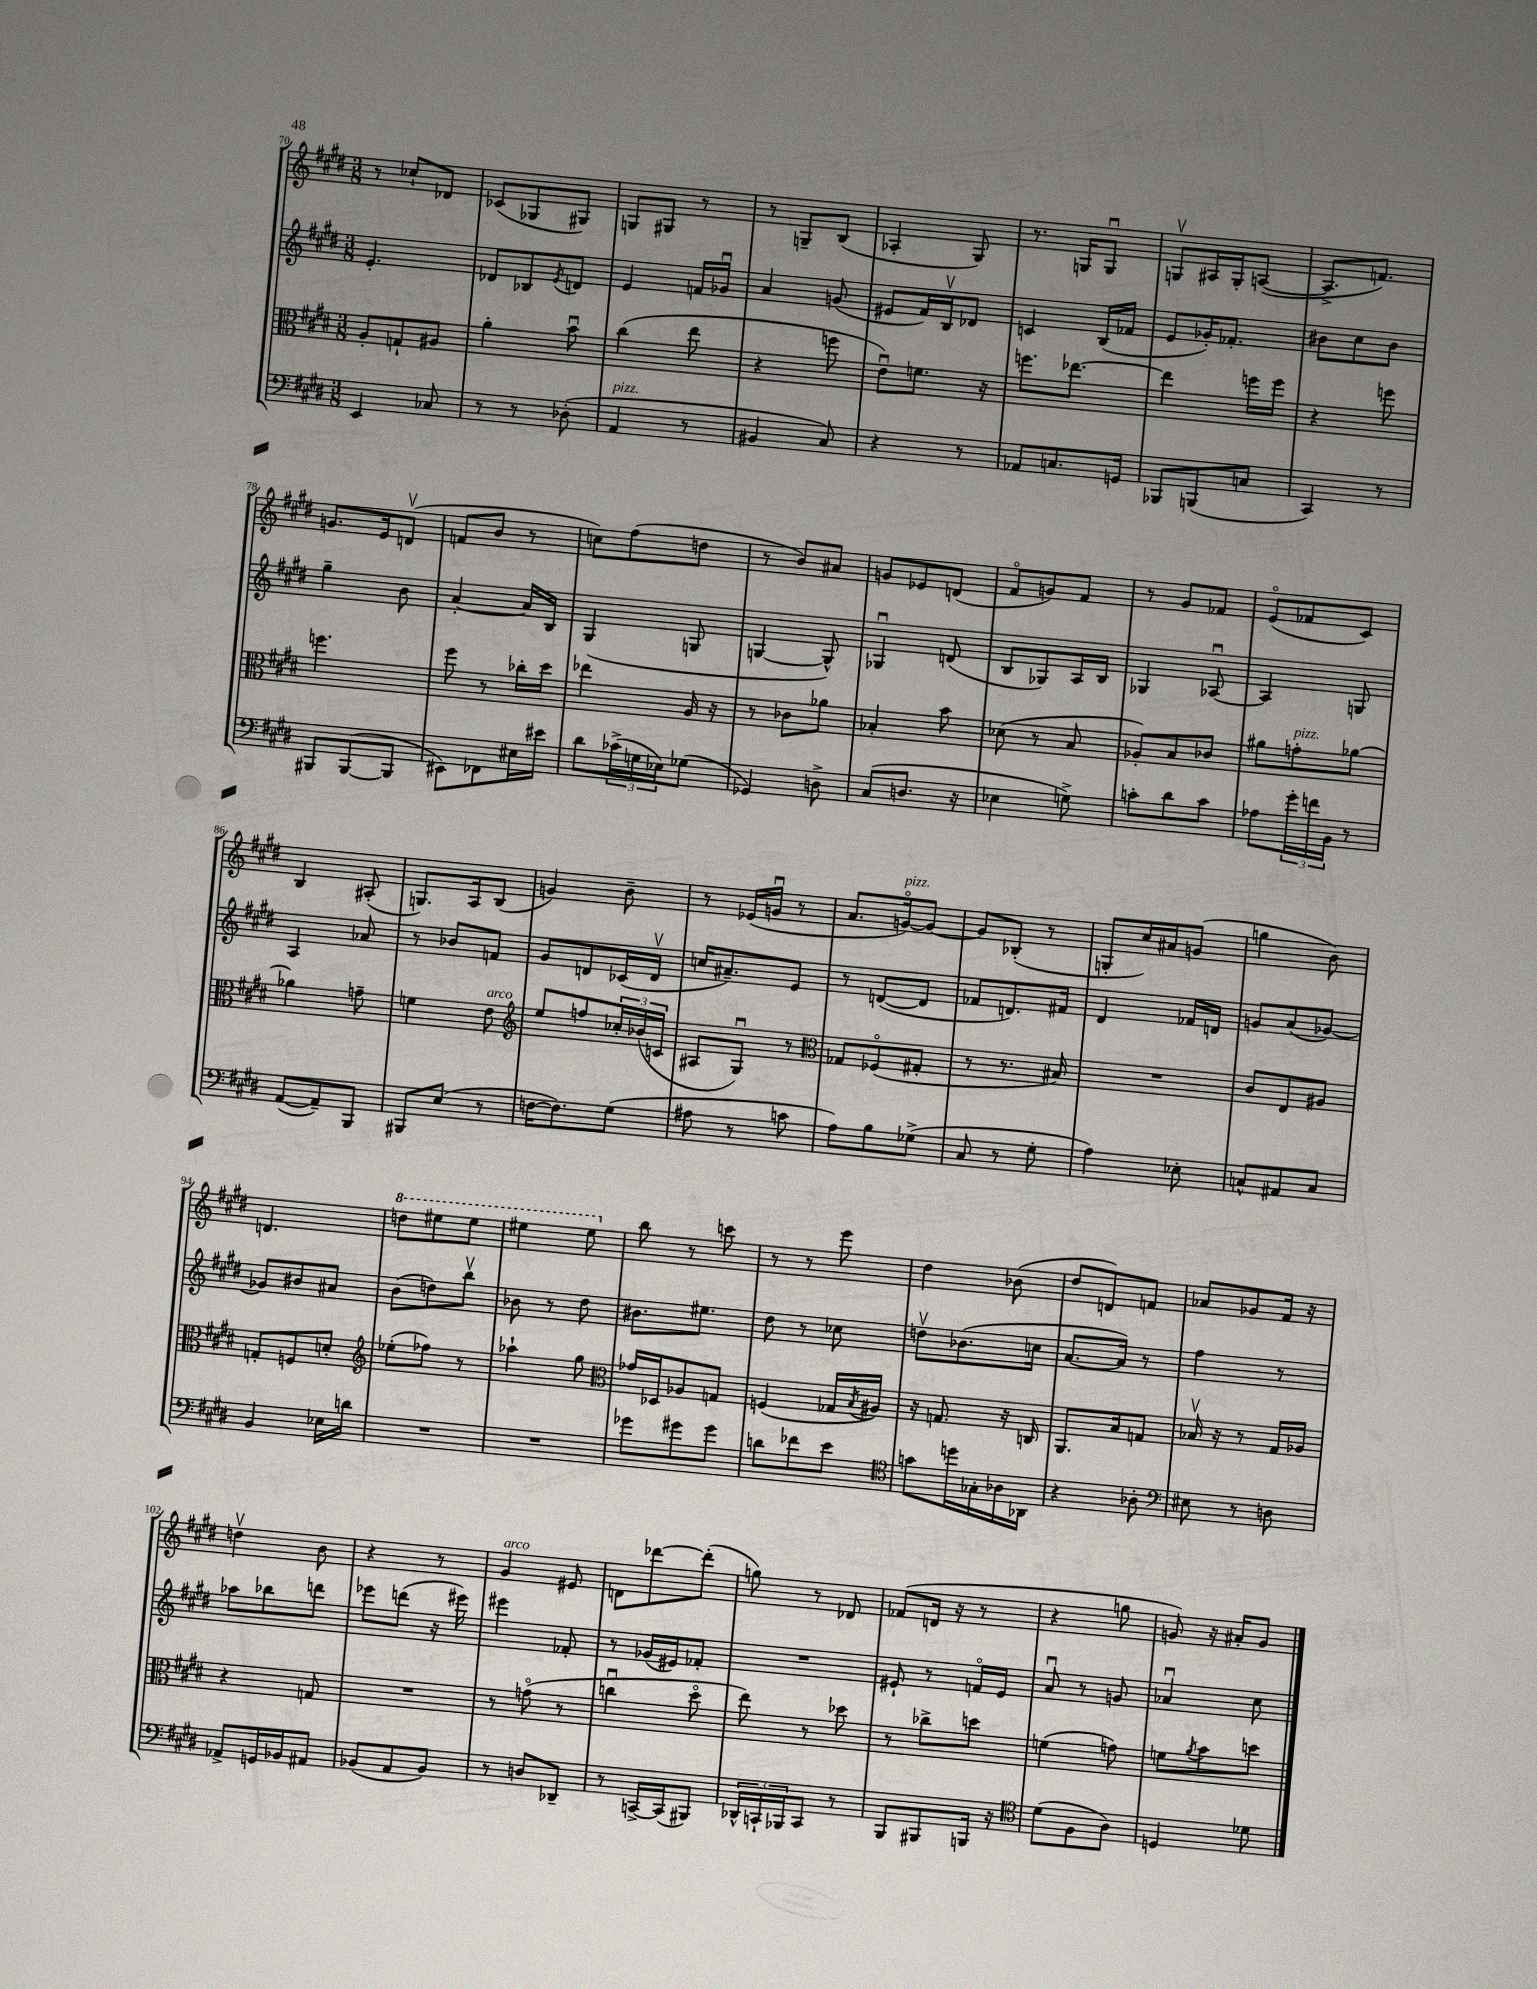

**kern	**kern	**kern	**kern
*part4	*part3	*part2	*part1
*staff4	*staff3	*staff2	*staff1
*clefF4	*clefC3	*clefG2	*clefG2
*k[f#c#g#d#]	*k[f#c#g#d#]	*k[f#c#g#d#]	*k[f#c#g#d#]
*M3/8	*M3/8	*M3/8	*M3/8
=70	=70	=70	=70
4EE/	8A'/L	4.e'/	8r
.	8Gn`/	.	8cc-X`/L
8C-X/	8A#X/J	.	8d-X/J
=71	=71	=71	=71
8r	4a'\	8d-X/L	(8c-X/L
8r	.	8B-X/	8G-X/
.	.	8qe/	.
(8D-X'\	8bu\	8dn/J	8G#X/J)
=72	=72	=72	=72
!LO:TX:a:i:t=pizz.	!	!	!
4AA/	(4cc#\	4e/	8Gn/L
.	.	.	8G#X/J
8r	8ee\	16fn/LL	8r
.	.	16g-Xu/JJ	.
=73	=73	=73	=73
4BB#X/	4r	4a/	8r
.	.	.	8Gn~/L
8C#/)	8ffn\	(8gn/	(8B/J
=74	=74	=74	=74
4r	8eu\L)	8e#X/L	4A-X'/
.	8.fn\J	16f#/L)	.
.	.	16Bv/J	.
8r	.	8d-X/J	8G#/)
.	16r	.	.
=75	=75	=75	=75
8AA-X/L	8.ffn\L	4cn/	8.r
8.Cn/	.	.	.
.	[8.ee-X\J	.	16Gn/KL
.	.	(16B/LL	8Gu/J
16GGn/Jk	.	16f-X/JJ	.
=76	=76	=76	=76
8BBB-X/L	4ee-\]	8e/L	8Gnv/L
(8BBBn/	.	16g-X'/K)	16A#X/L
.	.	8.f-X'/J	16G'/J
8Cn/J	16ffn\LL	.	([8An/J
.	16ff\JJ	.	.
=77	=77	=77	=77
4CC#/)	4r	8b#X\L	8.A^/L]
.	.	8cc#\	.
.	.	.	8.fn/J)
8r	8ffn\	8b#\J	.
!!LO:LB:g=z
=78	=78	=78	=78
8BBB#X/L	4.ffn\	4gg#~\	8.gn/L
([8BBB#/	.	.	.
.	.	.	16e/k
8BBB#/J]	.	8b\	(8dnv/J
=79	=79	=79	=79
8EE#X\L)	8ff#\	[4a'/	8fn/L
8FF-X\	8r	.	8b/J
16E#X\L	16cc-X'\LL	16a/LL]	8r
16e#X\JJ	16dd#\JJ	16B/JJ	.
=80	=80	=80	=80
8d#\L	4ee-X\	(4G#/	8ccn\L)
(24c-X^\L	.	.	(8ff#\
24Gn\	.	.	.
24E-X\J)	.	.	.
(8G-X\J	16A/	8Gn/	8ddn\J
.	16r	.	.
=81	=81	=81	=81
4GG-X/)	8r	[4Gn/	8r
.	8c-X\L	.	8b/L)
8Dn^\	8a-X\J	8G^^/])	8a#X/J
=82	=82	=82	=82
(8C#/L	4B-X'/	4G-Xu/	8gn/L
8.Dn/J	.	.	8e-X/
.	8b\	(8dn/	(8dn/J
16r	.	.	.
=83	=83	=83	=83
4E-X\	(8d-X\	8B/L	8f#/L
.	8r	8G-X/)	8gn/)
8Gn^\)	8B/	16A/L	8f#/J
.	.	16B/JJ	.
=84	=84	=84	=84
8cn'\L	8A-X'/L)	4G-X/	8r
8d#\	8B/	.	8g#/L
8c\J	8c-X/J	[8A-Xu/	8f-X/J
=85	=85	=85	=85
8A-X\L	8a#X\L	4A-/]	(8e/L
!	!LO:TX:a:i:t=pizz.	!	!
24g#'\L	8gn'\	.	8f-X/
24fn\	.	.	.
24BB\JJ	.	.	.
8r	[8a-X\J	8Gn/	8c#/J)
!!LO:LB:g=z
=86	=86	=86	=86
([8AA/L	4a-X\]	4A/	4B/
8AA~/])	.	.	.
8BBB/J	8gn~\	8a-X/	(8A#X'/
=87	=87	=87	=87
8BBB#X/L	4fn\	8r	8.Gn/L)
(8E/J	.	8b-X/L	.
.	.	.	16A/k
!	!LO:TX:a:i:t=arco	!	!
8r	8e\	8fn/J	(8B/J
=88	=88	=88	=88
*	*clefG2	*	*
[16Fn\KL	8ee/L	8g#/L	4gn/)
8.F\])	.	.	.
.	8ffn/	8dn/	.
(8G#\J	24cc-X'/L	(16c-X/L	8b~\
.	(24b-X/	.	.
.	.	16dv/JJ	.
.	24cn/JJ	.	.
=89	=89	=89	=89
8A#X\	8A#X/L	16ccn/KL	8r
.	.	8.a#X~/)	.
8r	8G#u/J)	.	(16e-X/LL
.	.	.	16gnu/JJ
8cn\	8r	8e/J	8r
=90	=90	=90	=90
*	*clefC3	*	*
8A\L)	8G-X/L	8r	8.a/L
8B\	(8F-X/	([8dn/L	.
!	!	!	!LO:TX:a:i:t=pizz.
.	.	.	[16gn/k)
(8G-X^\J	8G#X'/J	8d/J]	8g/J_
=91	=91	=91	=91
8C#/	8r	8f-X/L	8g/L]
8r	8.r	8.dn/)	(8B-X'/J
8G#'\	.	.	8r
.	16B#X/)	16f#X/Jk	.
=92	=92	=92	=92
4A\)	4.r	4d#/	8Gn'/L
.	.	.	16cc#/L)
.	.	.	16a#X/J
8E-X'\	.	16f-X/LL	(8gn/J
.	.	16dn/JJ	.
=93	=93	=93	=93
8Cn^^/L	8c#/L	8gn/L	4ggn\
8AA#X/	8E/	(8a/	.
8C/J	8A#X/J	[8g-X/J)	8b\)
!!LO:LB:g=z
=94	=94	=94	=94
4BB/	8Gn'/L	8g-X/L]	4.dn/
.	8Fn/	8b#X/	.
16E-X\LL	8dn'/J	8a#X/J	.
16dn\JJ	.	.	.
=95	=95	=95	=95
*	*clefG2	*	*
*	*	*	*8va
4.r	(8ee-X'\L	(8b\L	8dddn\L
.	8ff-X\J)	8ddn\)	8eee#X\
.	8r	8bbv\J	8eee#\J
=96	=96	=96	=96
4.r	4aa-X`\	8b-X\	4eee#X\
.	.	8r	.
.	8gg#\	8dd#\	8eee#\
=97	=97	=97	=97
*	*clefC3	*	*
*	*	*	*X8va
8g-X\L	16g-X/LL	8.b#X\L	8bb\
.	16D-X/J	.	.
8g#X\	8A-X/	.	8r
.	.	8.ee#X\J	.
8g#\J	8Gn/J	.	8cccn\
=98	=98	=98	=98
8dn\L	(4Fn/	8dd#\	8r
8f-X\	.	8r	8r
8e\J	16G-X/LL	8cc-X\	8eee\
.	8qB/	.	.
.	16A#X/JJ)	.	.
=99	=99	=99	=99
*clefC4	*	*	*
8gn\L	16r	8ddnv\L	4dd#\
.	8.Gn/	.	.
16ddn\L	.	(8.b-X\	.
16G-X'\	.	.	.
16A-X\	16r	.	(8b-X\
16AA-X\JJ	16Cn/	16ccn\Jk	.
=100	=100	=100	=100
4r	8.AA/L	[8.a/L	8dd#/L
.	.	.	8dn/)
.	16B/k	16a/Jk])	.
8A-X'\	8Gn/J	8r	8fn/J
=101	=101	=101	=101
*clefF4	*	*	*
8E#X\	16B-Xv/	4ff#\	8a-X/L
.	16r	.	.
8r	8r	.	8g-X/
8Dn\	16G#/LL	8r	16f#/Jk
.	16A-X/JJ	.	16r
!!LO:LB:g=z
=102	=102	=102	=102
8AA-X^/L	4r	8aa-X\L	4ddnv\
16GGn/L	.	8bb-X\	.
16BB-X/J	.	.	.
8AA#X/J	8Gn/	8dddn\J	8b\
=103	=103	=103	=103
(8BB-X/L	4.r	8eee-X\L	4r
8AA/	.	(8dddn\J	.
8BB-/J)	.	16r	8r
.	.	16eee#X\)	.
=104	=104	=104	=104
!	!	!	!LO:TX:a:i:t=arco
8r	8r	4eee#X\	4g#/
8Dn/L	(8gn\	.	.
8DD-X~/J	8r	8f-X'/	8e#X/
=105	=105	=105	=105
8r	4ccnu\	8r	8dn\L
[16CCn^/LL	.	(16g-X/LL	[8ddd-X\
(16CC/J]	.	16e#X/J)	.
8BBB#X/J)	8dd#\	8f-X'/J	(8ddd-'\J]
=106	=106	=106	=106
24DD-X^^/LL	8ee\)	4.r	8ggn\)
24CCn`/	.	.	.
24BBB-X/J	.	.	.
8CC/J	8r	.	8r
8r	8dd-X\	.	8d-X/
=107	=107	=107	=107
8BBB/L	8r	8e#X`/	(8f-X/L
8BBB#X/	8cc-X^\L	8r	16dn/Jk
.	.	.	16r
16BBBn/Jk	8ddn\J	16fn/LL	8r
16r	.	16e#/JJ	.
=108	=108	=108	=108
*clefC4	*	*	*
(8d#\L	(4fn\	8au/	4r
8F#\	.	8r	.
8A\J)	8gn\)	8gn/	8ggn\
=109	=109	=109	=109
4Dn/	8fn\L	4a-Xu/	8gn/)
.	8qa/	.	.
.	8b\	.	16r
.	.	.	16a#X'/KL
8d-X\	8ddn\J	8cc#\	8g/J
==	==	==	==
*-	*-	*-	*-
